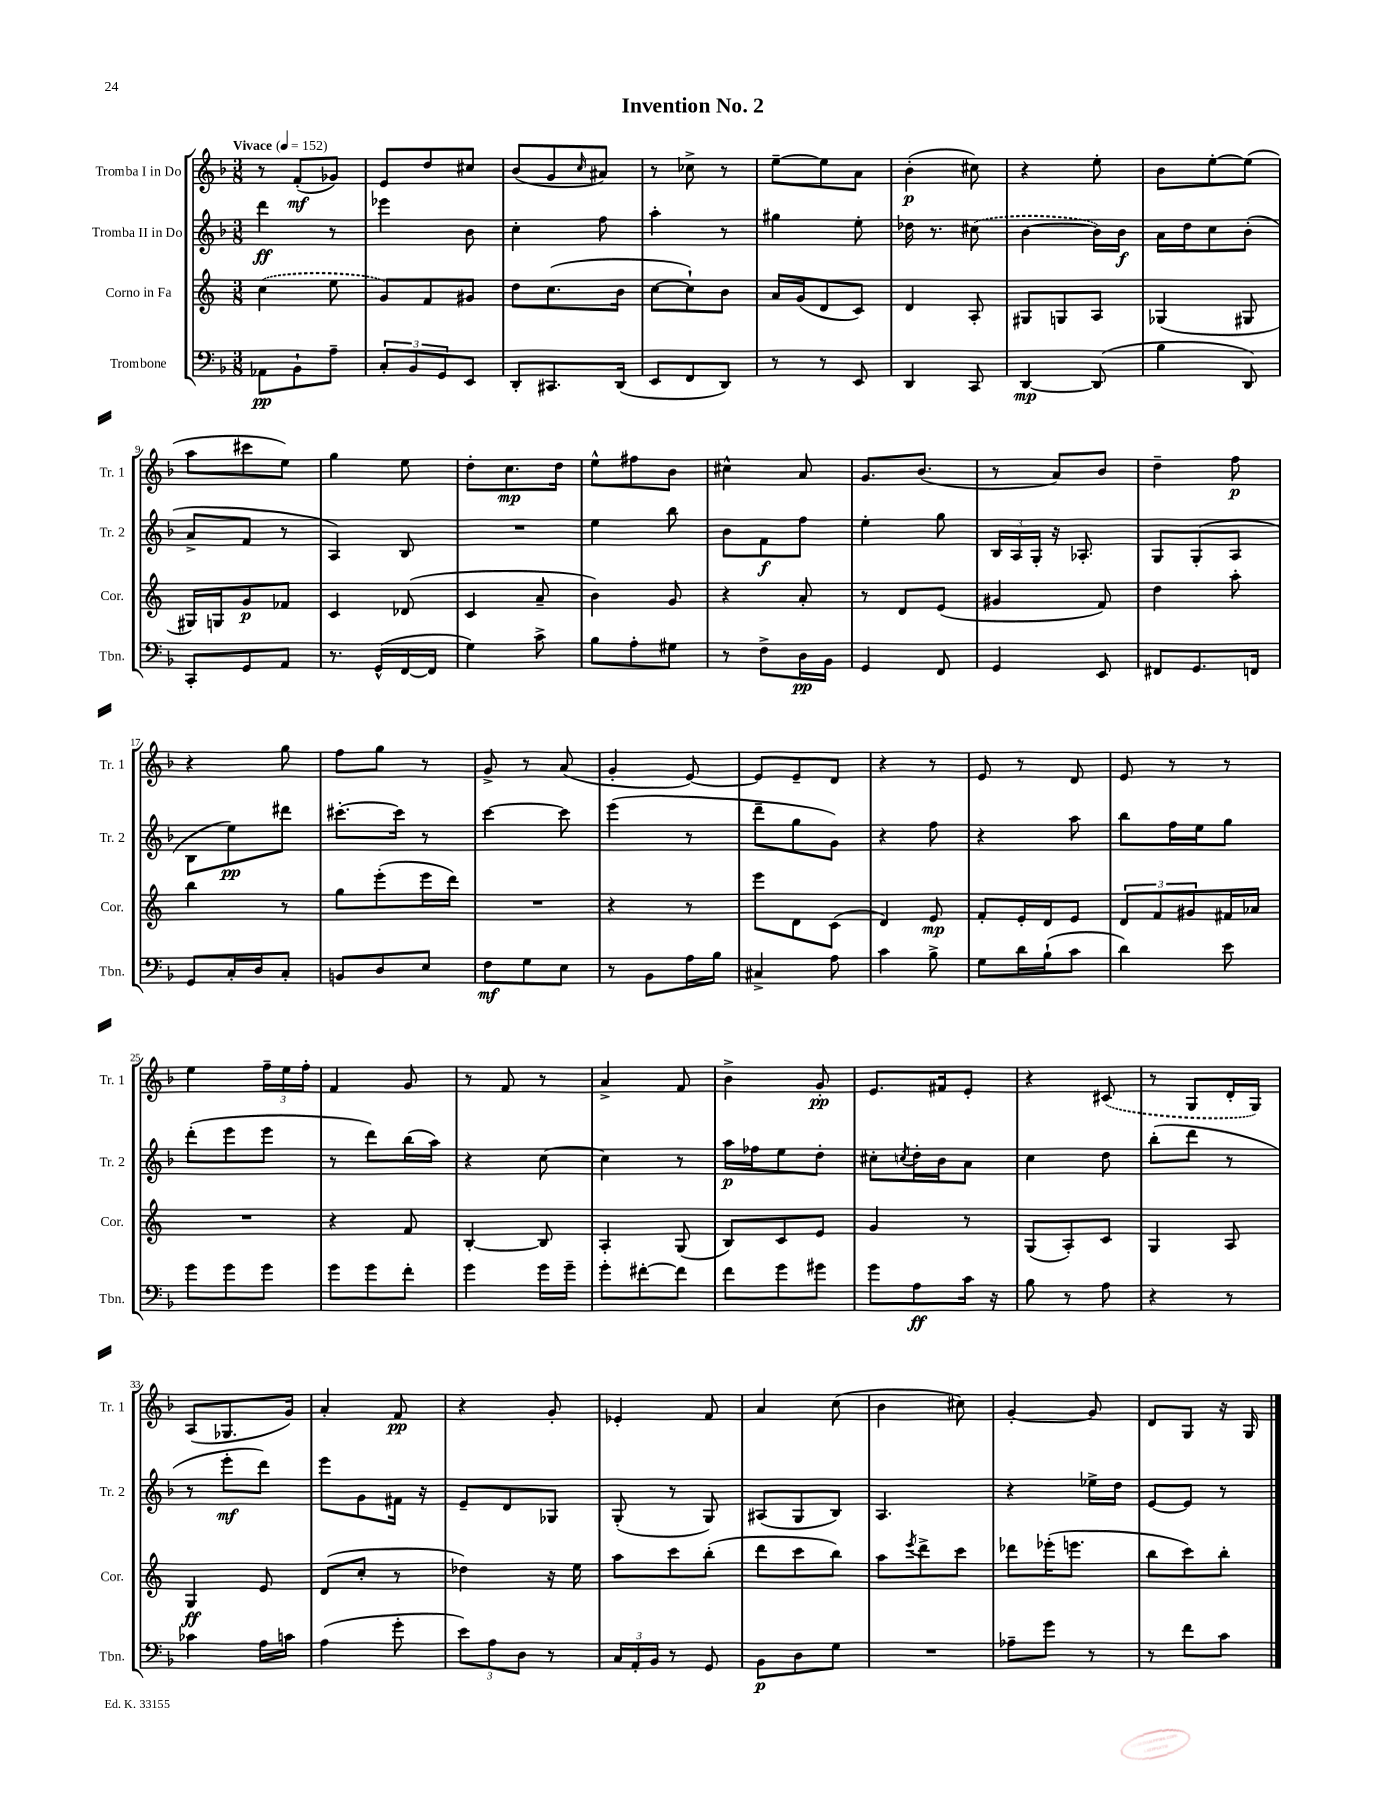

**kern	**dynam	**kern	**dynam	**kern	**dynam	**kern	**dynam
*part4	*part4	*part3	*part3	*part2	*part2	*part1	*part1
*staff4	*staff4	*staff3	*staff3	*staff2	*staff2	*staff1	*staff1
*I"Trombone	*	*I"Corno in Fa	*	*I"Tromba II in Do	*	*I"Tromba I in Do	*
*I'Tbn.	*	*I'Cor.	*	*I'Tr. 2	*	*I'Tr. 1	*
*clefF4	*	*clefG2	*	*clefG2	*	*clefG2	*
*k[b-]	*	*k[]	*	*k[b-]	*	*k[b-]	*
*M3/8	*	*M3/8	*	*M3/8	*	*M3/8	*
*MM152	*	*MM152	*	*MM152	*	*MM152	*
=1	=1	=1	=1	=1	=1	=1	=1
!	!	!	!	!	!	!LO:TX:a:B:t=Vivace	!
8AA-X\L	pp	(4cc\	.	4ddd\	ff	8r	.
8BB-`\	.	.	.	.	.	(8f'/L	mf
8A~\J	.	8ee\	.	8r	.	8g-X/J)	.
=2	=2	=2	=2	=2	=2	=2	=2
12C'/L	.	8g/L)	.	4eee-X\	.	8e/L	.
12BB-/	.	.	.	.	.	.	.
.	.	8f/	.	.	.	8dd/	.
12GG/	.	.	.	.	.	.	.
8EE/J	.	8g#X/J	.	8b-\	.	8cc#X/J	.
=3	=3	=3	=3	=3	=3	=3	=3
8DD'/L	.	8dd\L	.	4cc'\	.	(8b-/L	.
8.CC#X/	.	(8.cc\	.	.	.	8g/	.
.	.	.	.	.	.	16qqcc/	.
.	.	.	.	8ff\	.	8a#X/J)	.
(16DD/Jk	.	16b\Jk	.	.	.	.	.
=4	=4	=4	=4	=4	=4	=4	=4
8EE/L	.	[8cc\L	.	4aa'\	.	8r	.
8FF/	.	8cc`\])	.	.	.	8cc-X^\	.
8DD/J)	.	8b\J	.	8r	.	8r	.
=5	=5	=5	=5	=5	=5	=5	=5
8r	.	16a/LL	.	4gg#X\	.	[8ee~\L	.
.	.	(16g/J	.	.	.	.	.
8r	.	8d/	.	.	.	8ee\]	.
8EE/	.	8c/J)	.	8ee'\	.	8a\J	.
=6	=6	=6	=6	=6	=6	=6	=6
4DD/	.	4d/	.	16dd-X\	.	(4b-'\	p
.	.	.	.	8.r	.	.	.
8CC/	.	8A'/	.	(8cc#X\	.	8cc#X\)	.
=7	=7	=7	=7	=7	=7	=7	=7
[4DD/	mp	8G#X/L	.	[4b-\	.	4r	.
.	.	8Gn/	.	.	.	.	.
(8DD/]	.	8A/J	.	16b-\LL])	.	8ee'\	.
.	.	.	.	16b-\JJ	f	.	.
=8	=8	=8	=8	=8	=8	=8	=8
4B-\	.	(4G-X/	.	16a\LL	.	8b-\L	.
.	.	.	.	16dd\J	.	.	.
.	.	.	.	8cc\	.	[8ee'\	.
8DD/)	.	8G#X/	.	(8b-'\J	.	(8ee\J]	.
!!LO:LB:g=z
=9	=9	=9	=9	=9	=9	=9	=9
8CC'/L	.	16G#X/LL)	.	8a^/L	.	8aa\L	.
.	.	16Gn/J	.	.	.	.	.
8GG/	.	8g/	p	8f/J	.	8ccc#X\	.
8AA/J	.	8f-X/J	.	8r	.	8ee\J)	.
=10	=10	=10	=10	=10	=10	=10	=10
8.r	.	4c/	.	4A/)	.	4gg\	.
(16GG^^/LL	.	.	.	.	.	.	.
[16FF/	.	(8d-X/	.	8B-/	.	8ee\	.
16FF/JJ]	.	.	.	.	.	.	.
=11	=11	=11	=11	=11	=11	=11	=11
4G\)	.	4c/	.	4.r	.	8dd'\L	.
.	.	.	.	.	.	8.cc\	mp
8c^\	.	8a~/	.	.	.	.	.
.	.	.	.	.	.	16dd\Jk	.
=12	=12	=12	=12	=12	=12	=12	=12
8B-\L	.	4b\)	.	4ee\	.	8ee^^\L	.
8A'\	.	.	.	.	.	8ff#X\	.
8G#X\J	.	8g/	.	8bb-\	.	8b-\J	.
=13	=13	=13	=13	=13	=13	=13	=13
8r	.	4r	.	8b-\L	.	4cc#X^^\	.
8F^\L	.	.	.	8f\	f	.	.
16D\L	pp	8a'/	.	8ff\J	.	8a/	.
16BB-\JJ	.	.	.	.	.	.	.
=14	=14	=14	=14	=14	=14	=14	=14
4GG/	.	8r	.	4ee'\	.	8.g/L	.
.	.	8d/L	.	.	.	.	.
.	.	.	.	.	.	(8.b-/J	.
8FF/	.	(8e/J	.	8gg\	.	.	.
=15	=15	=15	=15	=15	=15	=15	=15
4GG/	.	4g#X/	.	24B-/LL	.	8r	.
.	.	.	.	24A/	.	.	.
.	.	.	.	24G'/JJ	.	.	.
.	.	.	.	16r	.	8a/L)	.
.	.	.	.	8.A-X'/	.	.	.
8EE/	.	8f/)	.	.	.	8b-/J	.
=16	=16	=16	=16	=16	=16	=16	=16
8FF#X/L	.	4dd\	.	8G/L	.	4dd~\	.
8.GG/	.	.	.	(8G'/	.	.	.
.	.	8aa'\	.	8A/J	.	8ff\	p
16FFn/Jk	.	.	.	.	.	.	.
!!LO:LB:g=z
=17	=17	=17	=17	=17	=17	=17	=17
8GG/L	.	4bb\	.	8B-\L	.	4r	.
16C'/L	.	.	.	8ee\)	pp	.	.
16D/J	.	.	.	.	.	.	.
8C'/J	.	8r	.	8ddd#X\J	.	8gg\	.
=18	=18	=18	=18	=18	=18	=18	=18
8BBn/L	.	8gg\L	.	[8.ccc#X'\L	.	8ff\L	.
8D/	.	(8eee'\	.	.	.	8gg\J	.
.	.	.	.	16ccc#\Jk]	.	.	.
8E/J	.	16eee\L	.	8r	.	8r	.
.	.	16ddd\JJ)	.	.	.	.	.
=19	=19	=19	=19	=19	=19	=19	=19
8F\L	mf	4.r	.	[4ccc\	.	8g^/	.
8G\	.	.	.	.	.	8r	.
8E\J	.	.	.	8ccc\]	.	(8a/	.
=20	=20	=20	=20	=20	=20	=20	=20
8r	.	4r	.	(4eee\	.	4g'/	.
8BB-\L	.	.	.	.	.	.	.
16A\L	.	8r	.	8r	.	[8e/)	.
16B-\JJ	.	.	.	.	.	.	.
=21	=21	=21	=21	=21	=21	=21	=21
4C#X^/	.	8eee\L	.	8ddd~\L	.	8e/L]	.
.	.	8d\	.	8gg\	.	8e~/	.
8A\	.	(8c\J	.	8g\J)	.	8d/J	.
=22	=22	=22	=22	=22	=22	=22	=22
4c\	.	4d/)	.	4r	.	4r	.
8B-^\	.	8e/	mp	8ff\	.	8r	.
=23	=23	=23	=23	=23	=23	=23	=23
8G\L	.	8f'/L	.	4r	.	8e/	.
16d\L	.	16e'/L	.	.	.	8r	.
(16B-`\J	.	16d/J	.	.	.	.	.
8c\J	.	8e/J	.	8aa\	.	8d/	.
=24	=24	=24	=24	=24	=24	=24	=24
4d\)	.	12d/L	.	8bb-\L	.	8e/	.
.	.	12f/	.	.	.	.	.
.	.	.	.	16ff\L	.	8r	.
.	.	12g#X/	.	.	.	.	.
.	.	.	.	16ee\J	.	.	.
8e\	.	16f#X/L	.	8gg\J	.	8r	.
.	.	16a-X/JJ	.	.	.	.	.
!!LO:LB:g=z
=25	=25	=25	=25	=25	=25	=25	=25
8g\L	.	4.r	.	(8ddd'\L	.	4ee\	.
8g\	.	.	.	8eee\	.	.	.
8g\J	.	.	.	8eee\J	.	24ff~\LL	.
.	.	.	.	.	.	24ee\	.
.	.	.	.	.	.	24ff'\JJ	.
=26	=26	=26	=26	=26	=26	=26	=26
8g\L	.	4r	.	8r	.	4f/	.
8g\	.	.	.	8ddd\L)	.	.	.
8f'\J	.	8f/	.	(16bb-\L	.	8g/	.
.	.	.	.	16aa\JJ)	.	.	.
=27	=27	=27	=27	=27	=27	=27	=27
4g\	.	[4B'/	.	4r	.	8r	.
.	.	.	.	.	.	8f/	.
16g\LL	.	8B/]	.	[8cc\	.	8r	.
16g~\JJ	.	.	.	.	.	.	.
=28	=28	=28	=28	=28	=28	=28	=28
8g'\L	.	4A'/	.	4cc\]	.	4a^/	.
[8f#X'\	.	.	.	.	.	.	.
8f#\J]	.	(8G/	.	8r	.	8f/	.
=29	=29	=29	=29	=29	=29	=29	=29
8f\L	.	8B/L)	.	16aa\LL	p	4b-^\	.
.	.	.	.	16ff-X\J	.	.	.
8g\	.	8c/	.	8ee\	.	.	.
8g#X\J	.	8e/J	.	8dd'\J	.	8g'/	pp
=30	=30	=30	=30	=30	=30	=30	=30
8g\L	.	4g/	.	8cc#X'\L	.	8.e/L	.
.	.	.	.	8qccn/	.	.	.
8A\	ff	.	.	16dd'\L	.	.	.
.	.	.	.	16b-\J	.	16f#X/k	.
16c\Jk	.	8r	.	8a\J	.	8e'/J	.
16r	.	.	.	.	.	.	.
=31	=31	=31	=31	=31	=31	=31	=31
8B-\	.	(8G/L	.	4cc\	.	4r	.
8r	.	8A'/)	.	.	.	.	.
8A\	.	8c/J	.	8dd\	.	(8c#X/	.
=32	=32	=32	=32	=32	=32	=32	=32
4r	.	4G/	.	(8bb-'\L	.	8r	.
.	.	.	.	8ddd\J	.	8G/L	.
8r	.	8A/	.	8r	.	16d'/L	.
.	.	.	.	.	.	16G/JJ)	.
!!LO:LB:g=z
=33	=33	=33	=33	=33	=33	=33	=33
4c-X\	.	4G/	ff	8r	.	(8A/L	.
.	.	.	.	8eee'\L	mf	8.G-X/	.
16A\LL	.	8e/	.	8ddd\J)	.	.	.
16cn\JJ	.	.	.	.	.	16g/Jk)	.
=34	=34	=34	=34	=34	=34	=34	=34
(4A\	.	(8d/L	.	8eee\L	.	4a'/	.
.	.	8cc'/J	.	8g\	.	.	.
8g'\	.	8r	.	16f#X\Jk	.	8f/	pp
.	.	.	.	16r	.	.	.
=35	=35	=35	=35	=35	=35	=35	=35
12e\L)	.	4dd-X\)	.	8e~/L	.	4r	.
12A\	.	.	.	.	.	.	.
.	.	.	.	8d/	.	.	.
12D\J	.	.	.	.	.	.	.
8r	.	16r	.	8G-X/J	.	8g'/	.
.	.	16ee\	.	.	.	.	.
=36	=36	=36	=36	=36	=36	=36	=36
24C/LL	.	8aa\L	.	(8G'/	.	4e-X'/	.
24AA'/	.	.	.	.	.	.	.
24BB-/JJ	.	.	.	.	.	.	.
8r	.	8ccc\	.	8r	.	.	.
8GG/	.	(8bb'\J	.	8G/)	.	8f/	.
=37	=37	=37	=37	=37	=37	=37	=37
8BB-\L	p	8ddd\L	.	(8A#X/L	.	4a/	.
8D\	.	8ccc\	.	8G/	.	.	.
8G\J	.	8bb\J)	.	8B-/J)	.	(8cc\	.
=38	=38	=38	=38	=38	=38	=38	=38
4.r	.	8aa\L	.	4.A/	.	4b-\	.
.	.	8qeee/	.	.	.	.	.
.	.	8ddd^\	.	.	.	.	.
.	.	8ccc\J	.	.	.	8cc#X\)	.
=39	=39	=39	=39	=39	=39	=39	=39
8A-X~\L	.	8ddd-X\L	.	4r	.	[4g'/	.
8g\J	.	(16eee-X'\K	.	.	.	.	.
.	.	8.eeen\J	.	.	.	.	.
8r	.	.	.	16ee-X^\LL	.	8g/]	.
.	.	.	.	16dd\JJ	.	.	.
=40	=40	=40	=40	=40	=40	=40	=40
8r	.	8bb\L	.	[8e/L	.	8d/L	.
8f\L	.	8ccc\)	.	8e/J]	.	8G/J	.
8c\J	.	8bb'\J	.	8r	.	16r	.
.	.	.	.	.	.	16G/	.
==	==	==	==	==	==	==	==
*-	*-	*-	*-	*-	*-	*-	*-
